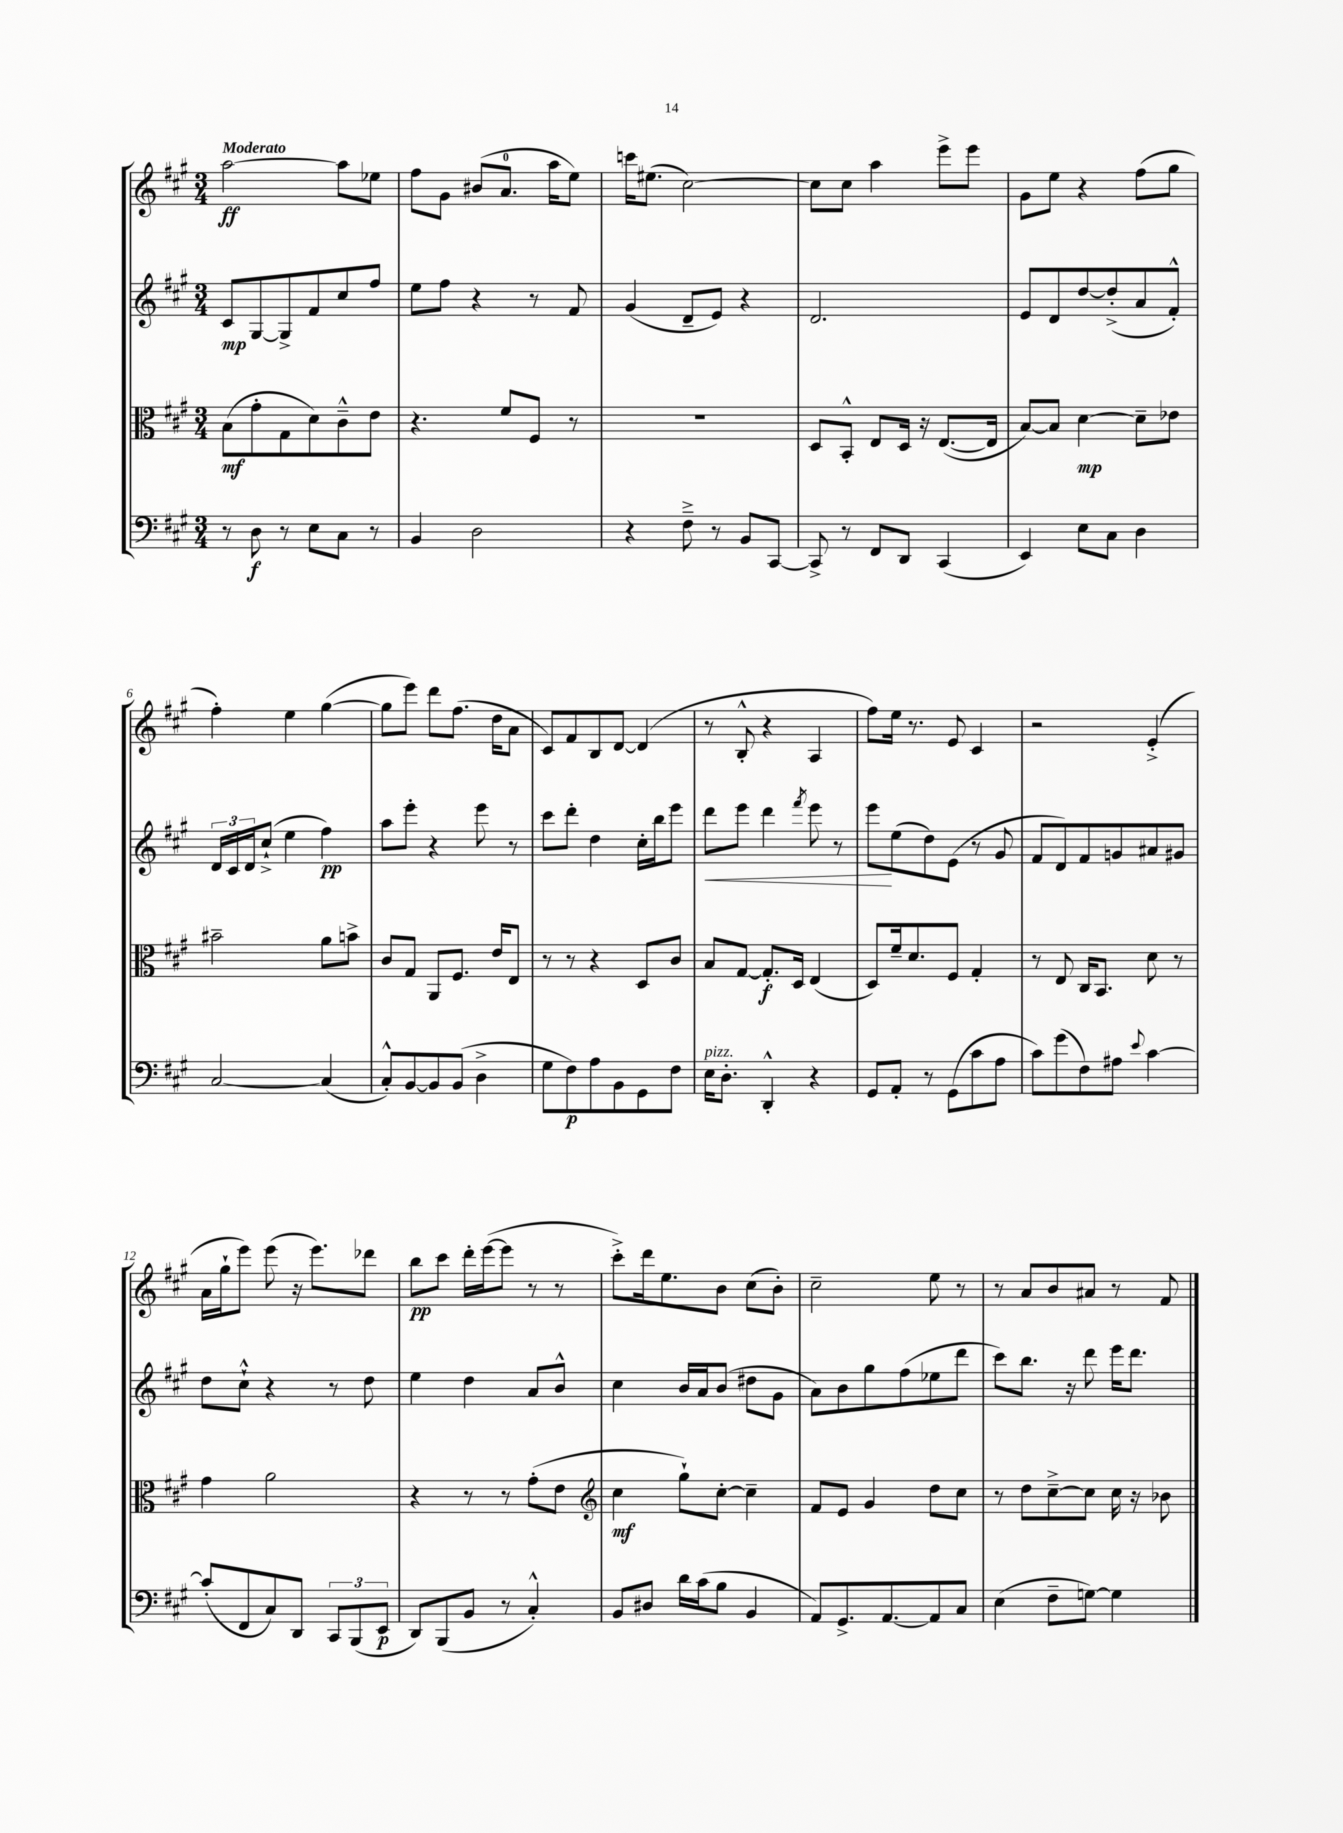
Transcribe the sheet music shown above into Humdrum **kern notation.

**kern	**kern	**kern	**kern
*staff4	*staff3	*staff2	*staff1
*clefF4	*clefC3	*clefG2	*clefG2
*k[f#c#g#]	*k[f#c#g#]	*k[f#c#g#]	*k[f#c#g#]
*M3/4	*M3/4	*M3/4	*M3/4
8r	(8B\L	8c#/L	[2aa\
8D\	8g#'\	[8G#/	.
8r	8G#\	8G#^/]	.
8E\L	8d\)	8f#/	.
8C#\J	8c#~^^\	8cc#/	8aa\]L
8r	8e\J	8ff#/J	8ee-\J
=	=	=	=
4BB/	4.r	8ee\L	8ff#\L
.	.	8ff#\J	8g#\J
2D\	.	4r	(8b#/L
.	8f#/L	.	8.a/J
.	8F#/J	8r	.
.	.	.	16aa\LK
.	8r	8f#/	8ee\J)
=	=	=	=
4r	2.r	(4g#/	16ccc\LK
.	.	.	(8.ee#\J
8F#~^\	.	8d~/L	[2cc#\)
8r	.	8e/J)	.
8BB/L	.	4r	.
[8CC#/J	.	.	.
=	=	=	=
8CC#^/]	8D/L	2.d/	8cc#\]L
8r	8BB'^^/J	.	8cc#\J
8FF#/L	8E/L	.	4aa\
8DD/J	16D/Jk	.	.
.	16r	.	.
(4CC#/	([8.E/L	.	8eee^\L
.	.	.	8eee\J
.	16E/]Jk	.	.
=	=	=	=
4EE/)	[8B/L)	8e/L	8g#\L
.	8B/]J	8d/	8ee\J
8E\L	[4d\	[8dd/	4r
8C#\J	.	(8dd'^/]	.
4D\	8d~\]L	8a/	(8ff#\L
.	8e-\J	8f#'^^/J)	8gg#\J
=	=	=	=
[2C#/	2b#~\	24d/LL	4ff#'\)
.	.	24c#/	.
.	.	24d/J	.
.	.	(8cc#`^/J	.
.	.	4ee\	4ee\
(4C#/]	8a\L	4ff#\)	([4gg#\
.	8b^\J	.	.
=	=	=	=
8C#'^^/L)	8c#/L	8aa\L	8gg#\]L
[8BB/	8G#/J	8eee'\J	8eee\J)
8BB/]	8AA/L	4r	8ddd\L
(8BB/J	8.F#/J	.	(8.ff#\J
4D^\	.	8eee\	.
.	16e/LK	.	16dd\LK
.	8E/J	8r	8a\J
=	=	=	=
8G#\L	8r	8ccc#\L	8c#/L)
8F#\)	8r	8ddd'\J	8f#/
8A\	4r	4dd\	8B/
8BB\	.	.	[8d/J
8GG#\	8D/L	16cc#'\LL	(4d/]
.	.	16bb\J	.
8F#\J	8c#/J	8eee\J	.
=	=	=	=
16E\LK	8B/L	8ddd\L	8r
8.D'\J	.	.	.
.	[8G#/J	8eee\J	8B'^^/
4DD'^^/	8.G#'/]L	4ddd\	4r
.	16D/Jk	.	.
.	.	8qfff#/	.
4r	(4E/	8eee\	4A/
.	.	8r	.
=	=	=	=
8GG#/L	8D/L)	8eee\L	8ff#\L)
8AA'/J	16f#~/k	(8ee\	16ee\Jk
.	8.d/	.	8.r
8r	.	8dd\)	.
(8GG#\L	8F#/J	(8e\J	8e/
8c#\	4G#'/	8r	4c#/
8A\J	.	8g#/	.
=	=	=	=
8c#\L)	8r	8f#/L	2r
(8g#\	8E/	8d/)	.
8F#\)	16C#/LK	8f#/	.
.	8.BB/J	.	.
8A#\J	.	8g/	.
8qqe/	.	.	.
[4c#\	8d\	8a#/	(4e'^/
.	8r	8g#/J	.
=	=	=	=
(8c#'/]L	4g#\	8dd\L	16a\LL
.	.	.	16gg#`\J
8FF#/	.	8cc#`^^\J	8eee\J)
8C#/)	2a\	4r	(8eee\
8DD/J	.	.	16r
.	.	.	8.eee\L)
12CC#/L	.	8r	.
(12BBB/	.	.	.
.	.	8dd\	8ddd-\J
12EE/J	.	.	.
=	=	=	=
8DD/L)	4r	4ee\	8bb\L
(8BBB/	.	.	8ccc#\J
8BB/J	8r	4dd\	16ddd'\LL
.	.	.	([16eee\J
8r	8r	.	8eee\]J
4C#'^^/)	(8g#'\L	8a/L	8r
.	8e\J	8b^^/J	8r
=	=	=	=
*	*clefG2	*	*
8BB/L	4cc#\	4cc#\	8ccc#'^\L)
8D#/J	.	.	16ddd\k
.	.	.	8.ee\
16d\LL	8gg#`\L)	16b/LL	.
(16c#\J	.	16a/J	.
8B\J	[8cc#'\J	(8b/J	8b\J
4BB/	4cc#~\]	8dd#\L	(8cc#\L
.	.	8g#\J	8b'\J)
=	=	=	=
8AA/L)	8f#/L	8a\L)	2cc#~\
8.GG#^/	8e/J	8b\	.
.	4g#/	8gg#\	.
[8.AA/	.	.	.
.	.	(8ff#\	.
8AA/]	8dd\L	8ee-\	8ee\
8C#/J	8cc#\J	8ddd\J	8r
=	=	=	=
(4E\	8r	8ccc#\L)	8r
.	8dd\L	8.bb\J	8a/L
8F#~\L	[8cc#~^\	.	8b/
.	.	16r	.
[8G\J)	8cc#\]J	8ddd\	8a#/J
4G\]	16cc#\	16eee\LK	8r
.	16r	8.ddd\J	.
.	8b-\	.	8f#/
==	==	==	==
*-	*-	*-	*-
